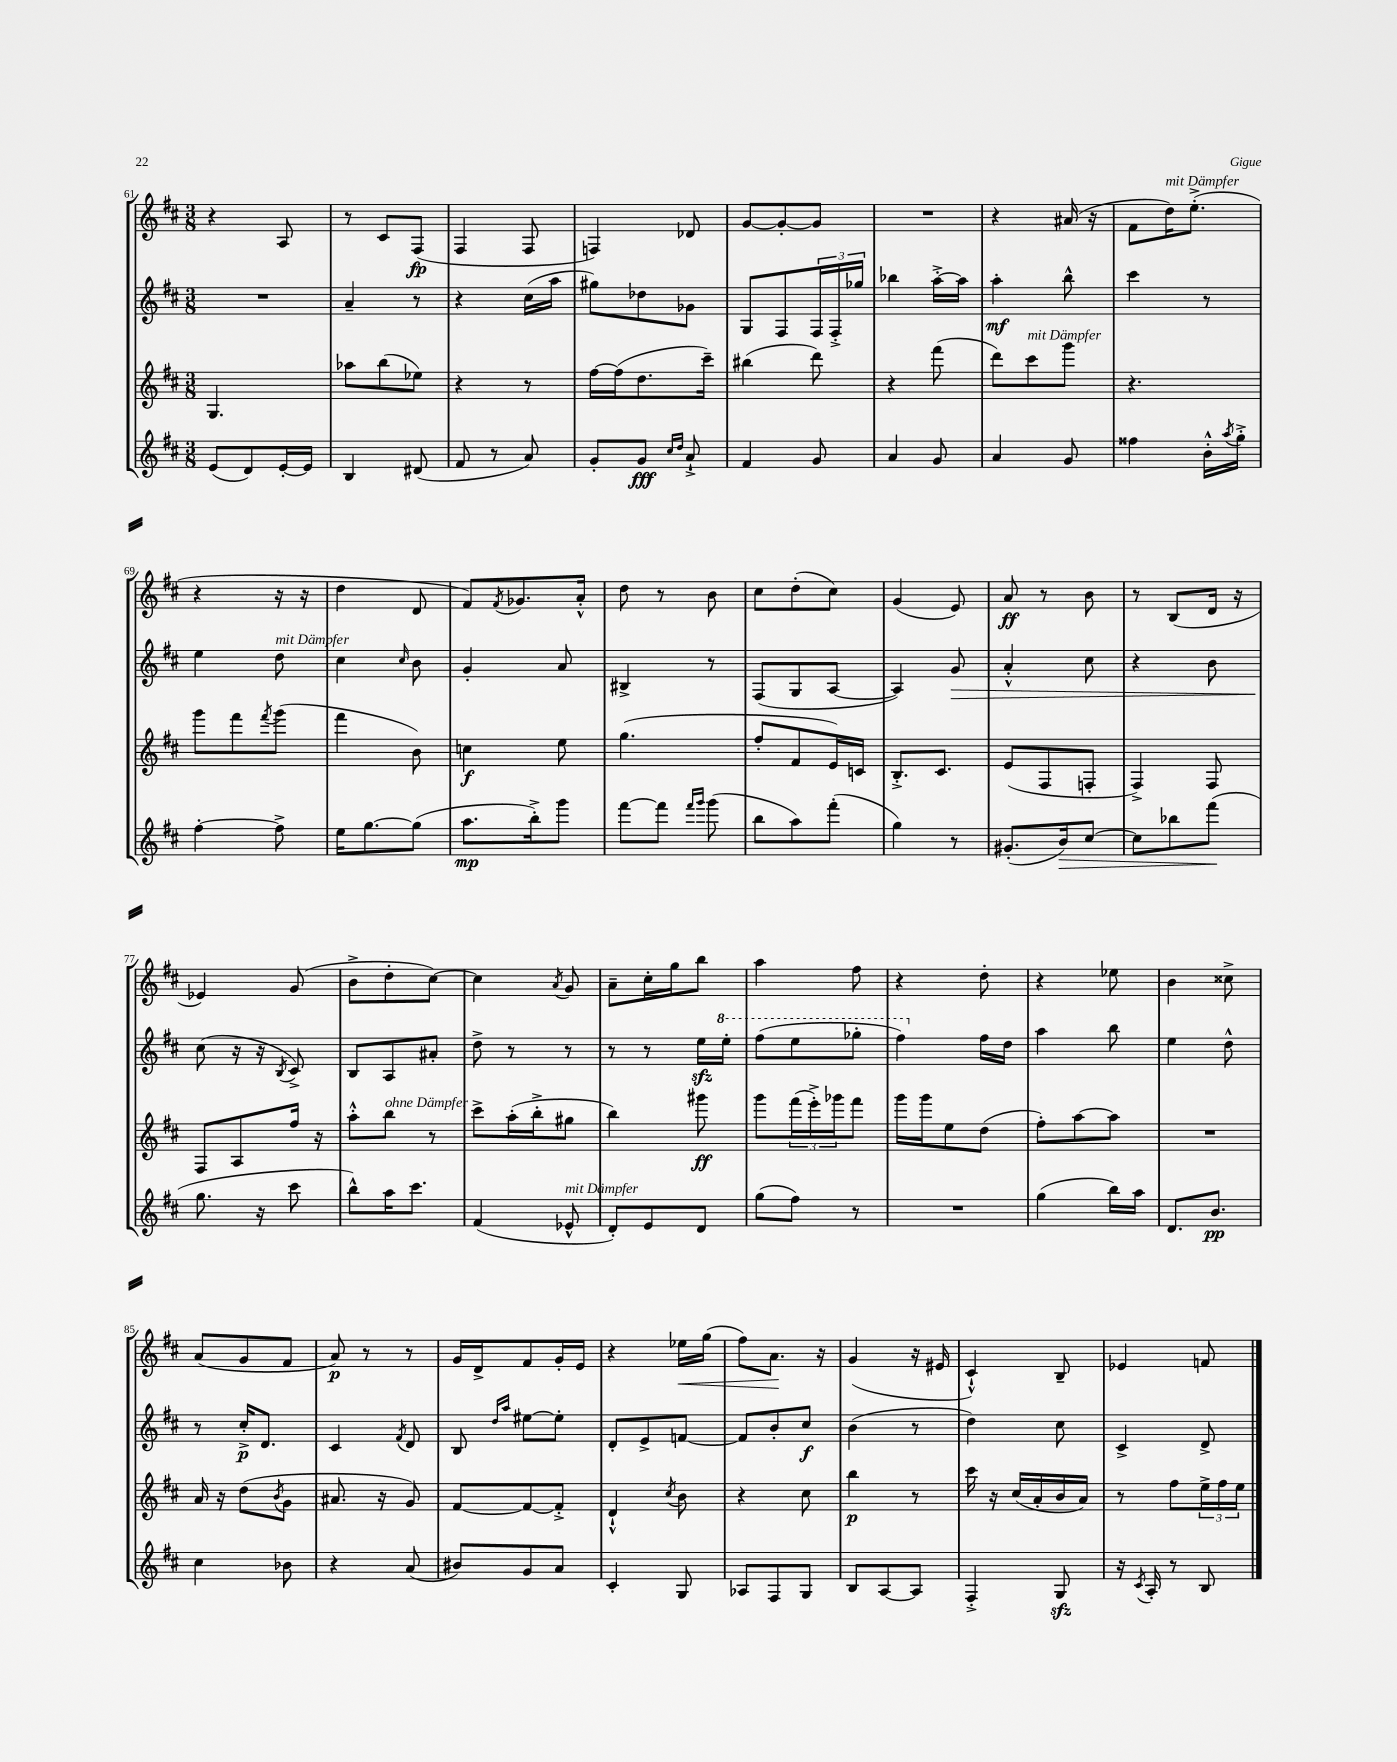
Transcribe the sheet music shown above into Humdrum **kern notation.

**kern	**kern	**kern	**kern
*staff4	*staff3	*staff2	*staff1
*clefG2	*clefG2	*clefG2	*clefG2
*k[f#c#]	*k[f#c#]	*k[f#c#]	*k[f#c#]
*M3/8	*M3/8	*M3/8	*M3/8
(8e	4.G	4.r	4r
8d)	.	.	.
[16e'	.	.	8A
16e]	.	.	.
=	=	=	=
4B	8aa-	4a~	8r
.	(8bb	.	8c#
(8d#	8ee-)	8r	(8F#
=	=	=	=
8f#	4r	4r	4F#
8r	.	.	.
8a)	8r	(16cc#	8F#
.	.	16aa	.
=	=	=	=
8g'	[16ff#	8gg#)	4F)
.	(16ff#]	.	.
8g	8.dd	8dd-	.
16qqcc#	.	.	.
16qqdd	.	.	.
8a`^	.	8g-	8d-
.	16ccc#~)	.	.
=	=	=	=
4f#	(4bb#	8G	[8g
.	.	8F#	8g'_
8g	8ddd)	24F#	8g]
.	.	24F#'^	.
.	.	24gg-	.
=	=	=	=
4a	4r	4bb-	4.r
8g	(8fff#	[16aa'^	.
.	.	16aa]	.
=	=	=	=
4a	8ddd)	4aa'	4r
.	8ccc#	.	.
8g	8ggg	8bb^^	(16a#
.	.	.	16r
=	=	=	=
4ff##	4.r	4ccc#	8f#
.	.	.	16dd)
.	.	.	(8.ee'^
16b'^^	.	8r	.
8qaa	.	.	.
16gg'^	.	.	.
=	=	=	=
[4ff#'	8ggg	4ee	4r
.	8fff#	.	.
.	8qfff#	.	.
8ff#^]	(8ggg	8dd	16r
.	.	.	16r
=	=	=	=
16ee	4fff#	4cc#	4dd
[8.gg	.	.	.
.	.	16qqcc#	.
(8gg]	8b)	8b	8d
=	=	=	=
8.aa	4cc	4g'	8f#)
.	.	.	8qf#
.	.	.	8.g-
16bb'^)	.	.	.
8ggg	8ee	8a	.
.	.	.	16a'^^
=	=	=	=
[8fff#	(4.gg	4B#^	8dd
8fff#]	.	.	8r
16qqfff#	.	.	.
16qqggg	.	.	.
(8ggg	.	8r	8b
=	=	=	=
8bb	8ff#'	(8F#	8cc#
8aa)	8f#	8G	(8dd'
(8fff#'	16e)	[8A	8cc#)
.	16c	.	.
=	=	=	=
4gg)	8.B'^	4A])	(4g
.	8.c#	.	.
8r	.	8g	8e)
=	=	=	=
(8.g#'	(8e	4a'^^	8a
.	8F#	.	8r
16b)	.	.	.
[8cc#	8F'	8cc#	8b
=	=	=	=
8cc#]	4F#^)	4r	8r
8bb-	.	.	(8B
(8fff#	8F#	8b	16d
.	.	.	16r
=	=	=	=
8.gg	8F#	(8cc#	4e-)
.	8A	16r	.
16r	.	16r	.
.	.	8qB	.
8ccc#	16ff#	8c#^)	(8g
.	16r	.	.
=	=	=	=
8bb^^)	8aa'^^	8B	8b^
16aa	8bb	8A	8dd'
8.ccc#	.	.	.
.	8r	8a#'	[8cc#)
=	=	=	=
(4f#	8ccc#^	8dd^	4cc#]
.	(16aa'	8r	.
.	16bb'^	.	.
.	.	.	8qa
8e-^^	8gg#	8r	8g
=	=	=	=
8d')	4bb)	8r	8a~
8e	.	8r	16cc#'
.	.	.	16gg
8d	8ggg#	16ee	8bb
.	.	16eee'	.
=	=	=	=
(8gg	8ggg	(8fff#	4aa
8ff#)	(24fff#	8eee	.
.	24eee'^)	.	.
.	24ggg-	.	.
8r	8fff#	8ggg-'	8ff#
=	=	=	=
4.r	16ggg	4fff#)	4r
.	16ggg	.	.
.	8ee	.	.
.	(8dd	16ff#	8dd'
.	.	16dd	.
=	=	=	=
(4gg	8ff#')	4aa	4r
.	[8aa	.	.
16bb)	8aa]	8bb	8ee-
16aa	.	.	.
=	=	=	=
8.d	4.r	4ee	4b
8.b	.	.	.
.	.	8dd^^	8cc##^
=	=	=	=
4cc#	16a	8r	(8a
.	16r	.	.
.	(8dd	16cc#'^	8g
.	.	8.d	.
.	8qb	.	.
8b-	8g	.	8f#
=	=	=	=
4r	8.a#	4c#	8a)
.	.	.	8r
.	16r	.	.
.	.	8qf#	.
(8a	8g)	8d	8r
=	=	=	=
8b#)	[8f#	8B	16g
.	.	.	16d^
.	.	16qqdd	.
.	.	16qqaa	.
8g	8f#_	[8ee#	8f#
8a	8f#'^]	8ee#']	16g'
.	.	.	16e
=	=	=	=
4c#'	4d`^^	8d'	4r
.	.	8e^	.
.	8qcc#	.	.
8G	8b	[8f	16ee-
.	.	.	(16gg
=	=	=	=
8A-	4r	8f]	8ff#)
8F#	.	8b'	8.a
8G	8cc#	8cc#	.
.	.	.	16r
=	=	=	=
8B	4bb	(4b	(4g
[8A	.	.	.
8A]	8r	8r	16r
.	.	.	16e#
=	=	=	=
4F#'^	16ccc#	4dd)	4c#`^^)
.	16r	.	.
.	(16cc#	.	.
.	16a'	.	.
8G	16b	8cc#	8B~
.	16a)	.	.
=	=	=	=
16r	8r	4c#^	4e-
8qc#	.	.	.
16A'	.	.	.
8r	8ff#	.	.
8B	24ee^	8d^	8f
.	24ff#	.	.
.	24ee	.	.
==	==	==	==
*-	*-	*-	*-
